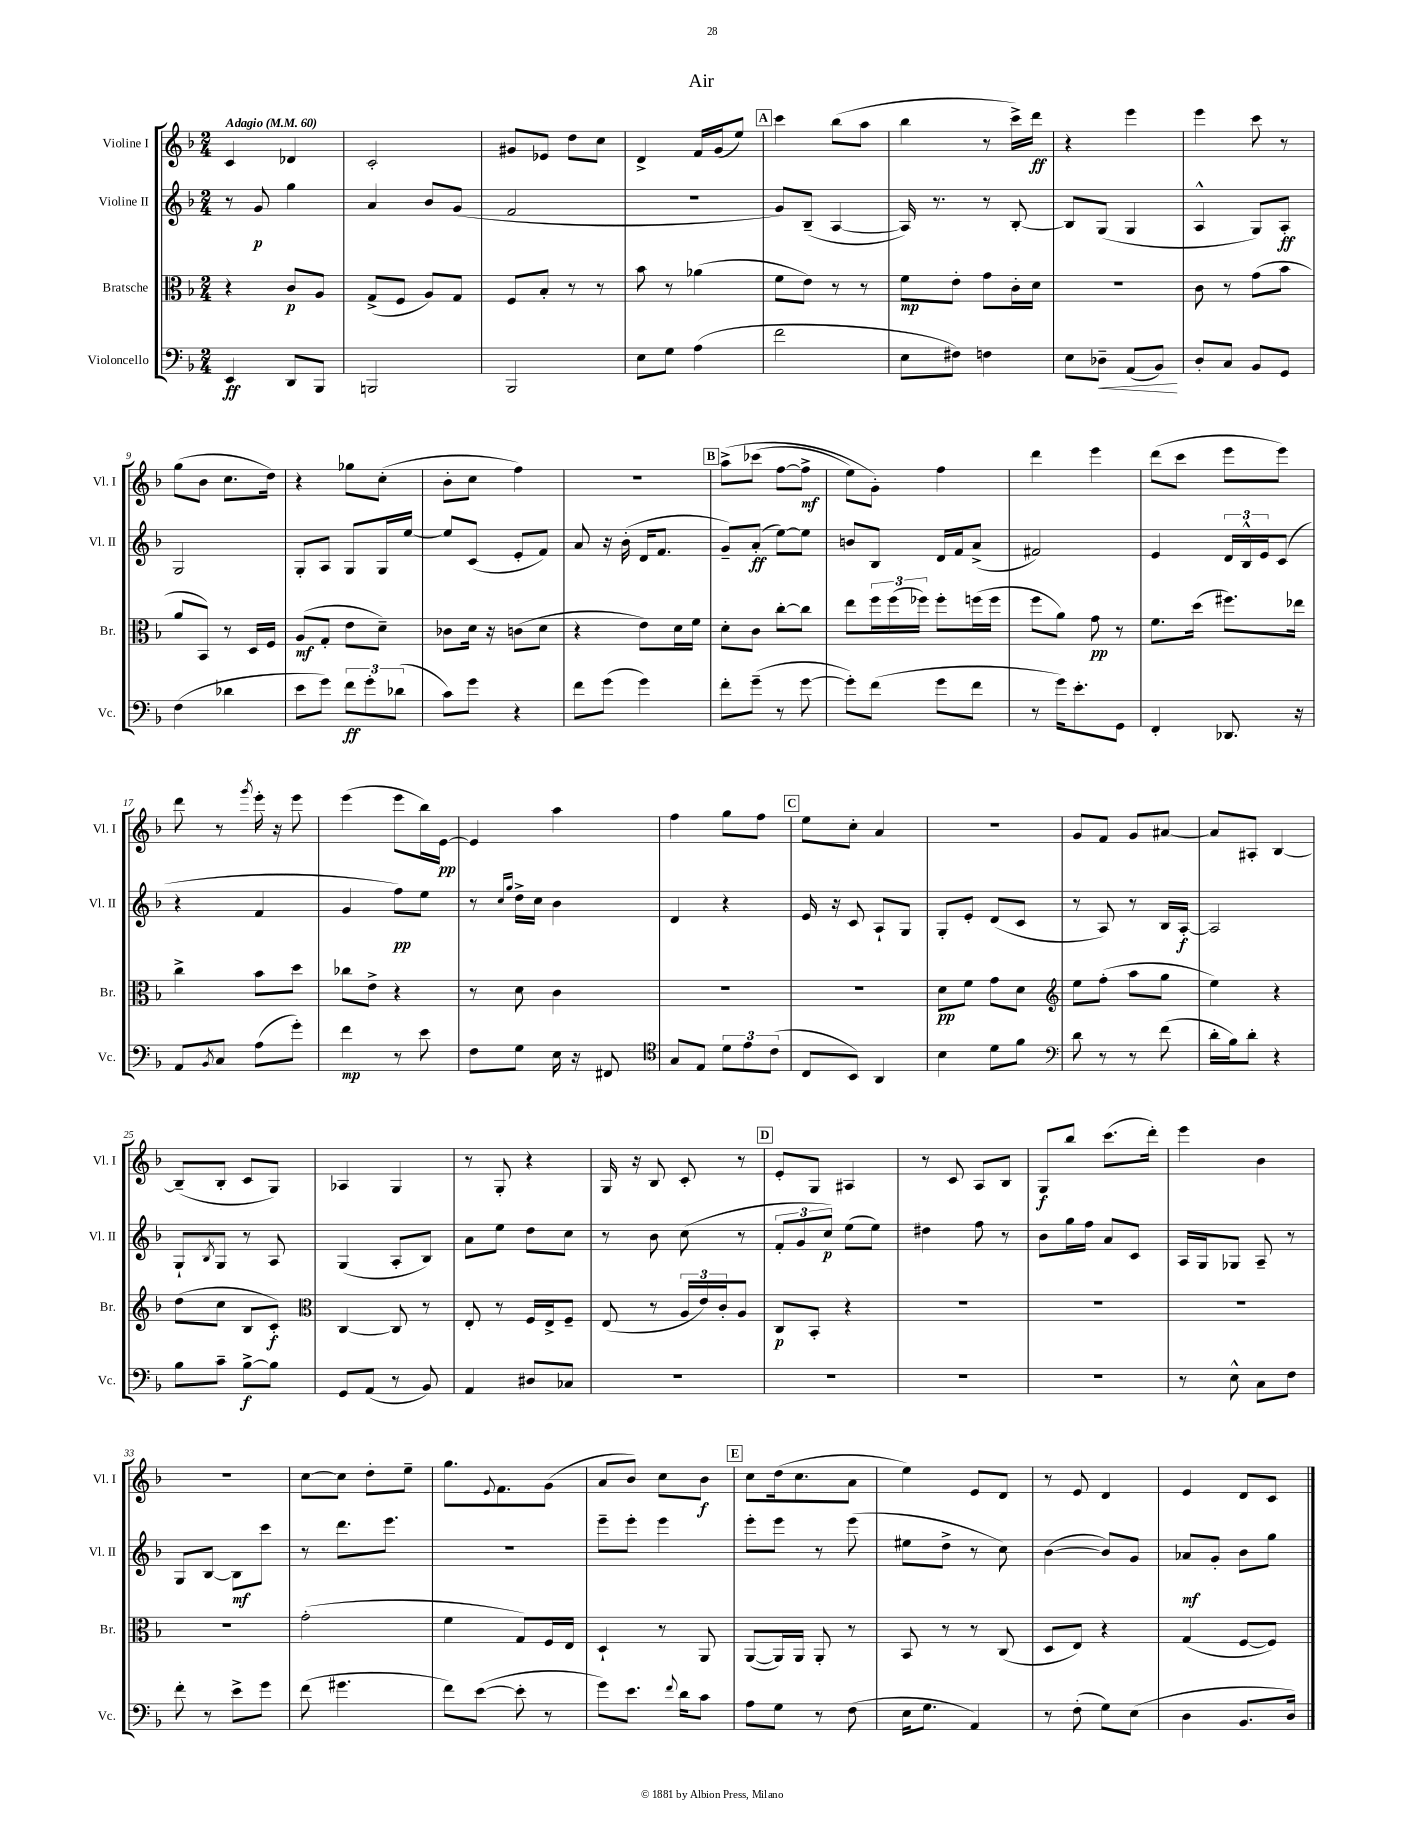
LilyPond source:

\header { title = "Air" }
<<
\new StaffGroup <<
\new Staff = "s0" \with { instrumentName = "Violine I" shortInstrumentName = "Vl. I" } {
    \clef treble \key f \major \numericTimeSignature \time 2/4 \tempo "Adagio" 4 = 60
    c'4 des'4 |
    c'2-. |
    gis'8 ees'8 d''8 c''8 |
    d'4-> f'16 g'16( e''8) |
    \mark \markup { \box "A" } c'''4 bes''8( a''8 |
    bes''4 r8 c'''16->) d'''16\ff |
    r4 e'''4 |
    e'''4 c'''8 r8 |
    g''8( bes'8 c''8. d''16) |
    r4 ges''8 c''8-.( |
    bes'8-. c''8 f''4) |
    R2 |
    \mark \markup { \box "B" } a''8->\( ces'''8( f''8~ f''8->\mf |
    e''8) g'8-.\) f''4 |
    d'''4 e'''4 |
    d'''8( c'''8 e'''8 e'''8) |
    d'''8 r8 \acciaccatura { g'''8 } e'''16-. r16 e'''8 |
    e'''4( e'''8 bes''16) e'16~\pp |
    e'4 a''4 |
    f''4 g''8 f''8 |
    \mark \markup { \box "C" } e''8 c''8-. a'4 |
    r2 |
    g'8 f'8 g'8 ais'8~ |
    ais'8 ais8-. bes4~ |
    bes8--( bes8-. c'8 g8) |
    aes4 g4 |
    r8 g8-. r4 |
    g16 r16 bes8 c'8-. r8 |
    \mark \markup { \box "D" } e'8-. g8 ais4 |
    r8 c'8 a8 bes8 |
    g8\f bes''8 c'''8.( d'''16-.) |
    e'''4 bes'4 |
    r2 |
    c''8~ c''8 d''8-. e''8-- |
    g''8. \appoggiatura { e'8 } f'8. g'8( |
    a'8 bes'8) c''8 bes'8\f |
    \mark \markup { \box "E" } c''8 d''16( c''8. a'8 |
    e''4) e'8 d'8 |
    r8 e'8 d'4 |
    e'4 d'8 c'8 \bar "|." |
}
\new Staff = "s1" \with { instrumentName = "Violine II" shortInstrumentName = "Vl. II" } {
    \clef treble \key f \major \numericTimeSignature \time 2/4
    r8 g'8\p g''4 |
    a'4 bes'8 g'8( |
    f'2 |
    R2 |
    \mark \markup { \box "A" } g'8) bes8--( a4~ |
    a16) r8. r8 bes8~-. |
    bes8 g8( g4 |
    a4-^ g8) a8-.\ff |
    g2 |
    g8-. a8 g8 g16 e''16~ |
    e''8 c'8( e'8-. f'8) |
    a'8 r16 bes'16-.( d'16 f'8. |
    \mark \markup { \box "B" } g'8--) a'8-.\ff( e''8~) e''8 |
    b'8 bes8 d'16 f'16 a'8->( |
    fis'2) |
    e'4 \tuplet 3/2 { d'16 bes16-^ e'16 } c'8( |
    r4 f'4 |
    g'4 f''8\pp) e''8 |
    r8 \grace { c''16 g''16 } d''16-> c''16 bes'4 |
    d'4 r4 |
    \mark \markup { \box "C" } e'16 r16 c'8 a8-! g8 |
    g8-. e'8-. d'8( c'8 |
    r8 a8) r8 bes16 a16~-.\f |
    a2 |
    g8-! \acciaccatura { bes8 } g8 r8 a8 |
    g4( a8-. bes8) |
    a'8 e''8 d''8 c''8 |
    r8 bes'8 c''8( r8 |
    \mark \markup { \box "D" } \tuplet 3/2 { f'8-. g'8 c''8\p) } e''8( e''8) |
    dis''4 f''8 r8 |
    bes'8 g''16 f''16 a'8 c'8 |
    a16 g16 ges8 a8-- r8 |
    g8 bes8~ bes8\mf c'''8 |
    r8 d'''8. e'''8. |
    r2 |
    e'''8-- e'''8-. e'''4 |
    \mark \markup { \box "E" } e'''8-. e'''8 r8 e'''8( |
    eis''8 d''8-> r8 c''8) |
    bes'4~( bes'8) g'8 |
    aes'8\mf g'8-. bes'8 g''8 \bar "|." |
}
\new Staff = "s2" \with { instrumentName = "Bratsche" shortInstrumentName = "Br." } {
    \clef alto \key f \major \numericTimeSignature \time 2/4
    r4 c'8\p a8 |
    g8->( f8 a8) g8 |
    f8 bes8-. r8 r8 |
    bes'8 r8 aes'4( |
    \mark \markup { \box "A" } f'8 e'8) r8 r8 |
    f'8\mp e'8-. g'8 c'16-. d'16 |
    R2 |
    c'8 r8 g'8( bes'8 |
    a'8 bes,8) r8 d16 f16 |
    a8\mf( g8-. e'8 d'8--) |
    ces'8 d'16 r16 c'8( d'8 |
    r4 e'8) d'16 f'16 |
    \mark \markup { \box "B" } d'8-. c'8 c''8~-. c''8 |
    e''8 \tuplet 3/2 { f''16 f''16( fes''16) } fes''8-. f''16( f''16 |
    f''8 a'8) g'8\pp r8 |
    f'8. d''16( fis''8.) ees''16 |
    c''4-> bes'8 d''8 |
    ces''8 e'8-> r4 |
    r8 d'8 c'4 |
    R2 |
    \mark \markup { \box "C" } R2 |
    d'8\pp f'8 g'8 d'8 |
    \clef treble e''8 f''8-.( a''8 g''8 |
    e''4) r4 |
    d''8( c''8 bes8 c'8-.\f) |
    \clef alto c4~ c8 r8 |
    e8-. r8 f16 e16-> f8-- |
    e8( r8 \tuplet 3/2 { a16 e'16) c'16-. } a8 |
    \mark \markup { \box "D" } c8\p bes,8-. r4 |
    R2 |
    R2 |
    R2 |
    R2 |
    g'2-.( |
    f'4 g8) f16 e16 |
    d4-! r8 a,8 |
    \mark \markup { \box "E" } a,8~( a,16) a,16 a,8-. r8 |
    bes,8 r8 r8 c8( |
    d8 e8) r4 |
    g4( f8~ f8) \bar "|." |
}
\new Staff = "s3" \with { instrumentName = "Violoncello" shortInstrumentName = "Vc." } {
    \clef bass \key f \major \numericTimeSignature \time 2/4
    e,4\ff d,8 bes,,8 |
    b,,2 |
    bes,,2 |
    e8 g8 a4( |
    \mark \markup { \box "A" } f'2 |
    e8 fis8) f4 |
    e8 des8--\< a,8( bes,8\!) |
    d8-. c8 bes,8 g,8 |
    f4( des'4 |
    e'8 g'8) \tuplet 3/2 { f'8\ff g'8-. des'8( } |
    c'8) g'8 r4 |
    f'8 g'8( g'4) |
    \mark \markup { \box "B" } f'8-. g'8--( r8 g'8~ |
    g'8-.) f'8( g'8 f'8 |
    r8 g'16) e'8.-. g,8 |
    f,4-. des,8. r16 |
    a,8 \acciaccatura { bes,8 } c8 a8( g'8-.) |
    f'4\mp r8 e'8 |
    f8 g8 e16 r16 fis,8 |
    \clef tenor g8 e8 \tuplet 3/2 { d'8 e'8 c'8( } |
    \mark \markup { \box "C" } c8 bes,8) a,4 |
    bes4 d'8 f'8 |
    \clef bass d'8 r8 r8 f'8( |
    d'16-. bes16) d'8-. r4 |
    bes8 c'8-- bes8~->\f bes8 |
    g,8 a,8( r8 bes,8) |
    a,4 dis8 ces8 |
    R2 |
    \mark \markup { \box "D" } R2 |
    R2 |
    R2 |
    r8 e8-^ c8 f8 |
    f'8-. r8 e'8-> g'8 |
    f'8( gis'4. |
    f'8) e'8~( e'8-. r8 |
    g'8) e'8. \appoggiatura { f'8 } d'16 c'8 |
    \mark \markup { \box "E" } a8 g8 r8 f8( |
    e16 g8. a,4) |
    r8 f8-.( g8) e8( |
    d4 bes,8. d16) \bar "|." |
}
>>
>>
